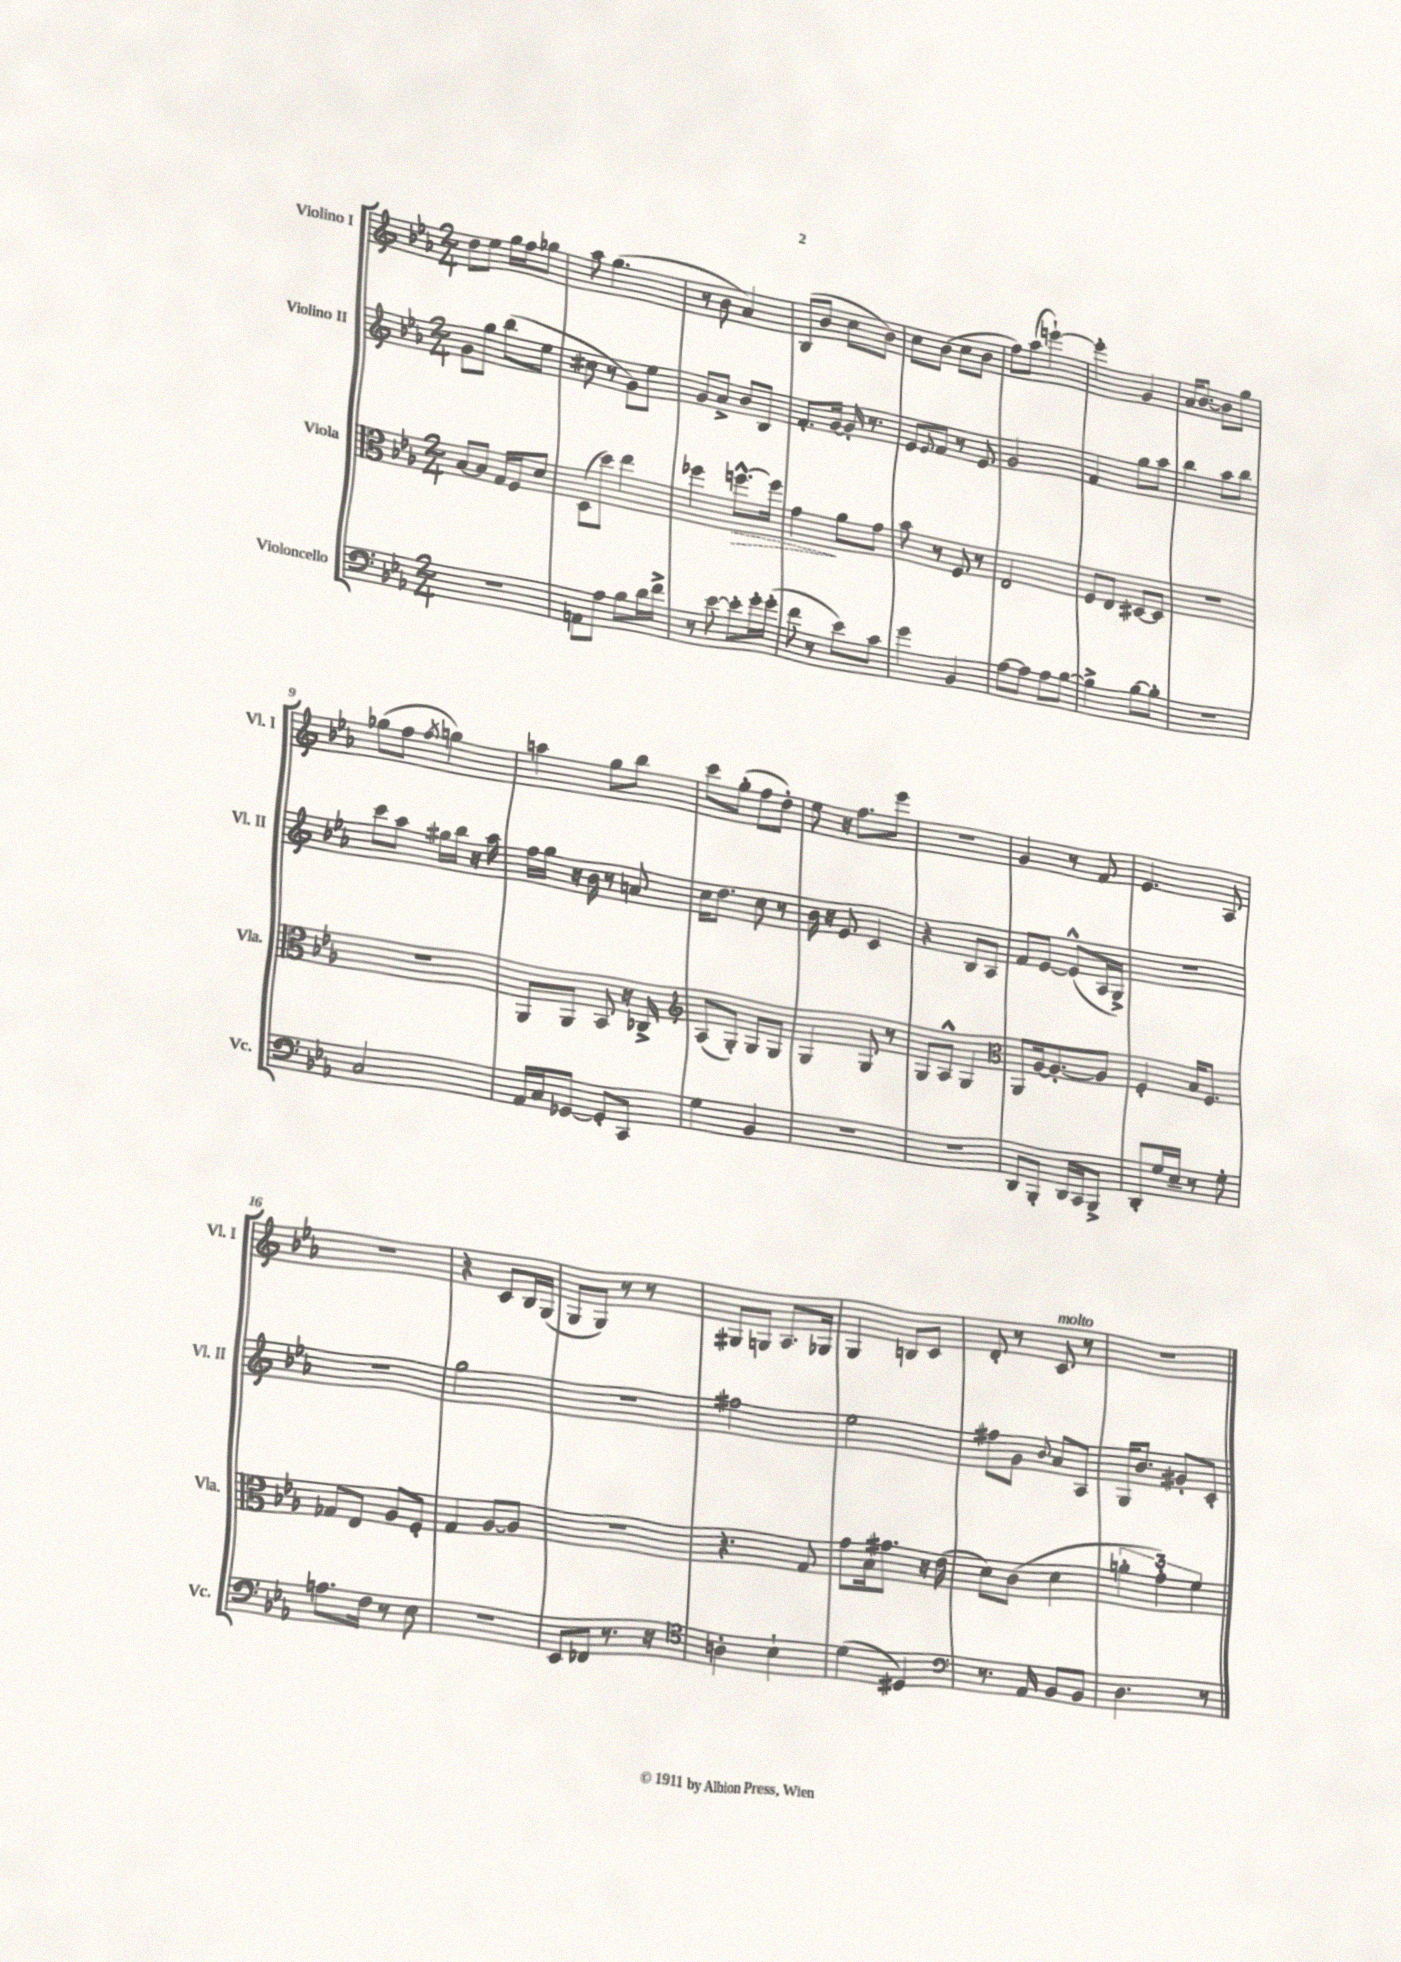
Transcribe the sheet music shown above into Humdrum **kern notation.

**kern	**kern	**dynam	**kern	**kern
*part4	*part3	*part3	*part2	*part1
*staff4	*staff3	*staff3	*staff2	*staff1
*I"Violoncello	*I"Viola	*	*I"Violino II	*I"Violino I
*I'Vc.	*I'Vla.	*	*I'Vl. II	*I'Vl. I
*clefF4	*clefC3	*	*clefG2	*clefG2
*k[b-e-a-]	*k[b-e-a-]	*	*k[b-e-a-]	*k[b-e-a-]
*M2/4	*M2/4	*	*M2/4	*M2/4
=1	=1	=1	=1	=1
2r	[8B-/L	.	8g\L	8dd\L
.	8B-/J]	.	8gg\J	8ee-\J
.	16G/LL	.	(8bb-\L	16gg\LL
.	16F/J	.	.	16ff\J
.	8d/J	.	8ee-\J	8gg-X\J
=2	=2	=2	=2	=2
8AAn\L	(8D\L	.	8cc#X\	8aa-\
8A-\J	8dd\J)	.	8r	(4.gg\
8B-\L	4ee-\	.	8g\L)	.
16d\L	.	.	8ee-\J	.
16f^\JJ	.	.	.	.
=3	=3	=3	=3	=3
8r	4ff-X\	.	8g/L	8r
[8e-\	.	.	8a-^/J	8b-\
!	!	!LO:HP:b	!	!
8e-'\L]	[8.ffn^^\L	>	8b-/L	4a-/)
16g'\L	.	.	8B-/J	.
(16g'\JJ	16ff\Jk]	.	.	.
=4	=4	=4	=4	=4
8f\	4g\	.	8.f'/L	(8B-/L
8r	.	.	.	8b-/J
.	.	.	[16g/Jk	.
8e-\L)	8a-\L	]	16g'/]	8cc\L
.	.	.	8.r	.
8c\J	8g\J	.	.	8b-\J)
=5	=5	=5	=5	=5
4g\	8b-\	.	8e-/L	8cc\L
.	.	.	8qqe-/	.
.	8r	.	8f/J	(8b-\J
4BB-/	8F/	.	8r	8cc\L
.	8r	.	8e-/	8b-\J
=6	=6	=6	=6	=6
[8A-\L	2E-/	.	2g/	8ff\L)
8A-\J]	.	.	.	(8aa-\J
8A-\L	.	.	.	[4eeen`\)
[8B-\J	.	.	.	.
=7	=7	=7	=7	=7
4B-^\]	8F/L	.	4f/	4eee'\]
.	8E-/J	.	.	.
[8B-\L	[8D#X/L	.	8gg\L	4g/
8B-'\J]	8D#/J]	.	8aa-\J	.
=8	=8	=8	=8	=8
2r	2r	.	4bb-\	16a-/KL
.	.	.	.	[8.b-/J
.	.	.	8aa-\L	8b-\L]
.	.	.	8bb-\J	8gg\J
!!LO:LB:g=z
=9	=9	=9	=9	=9
2C/	2r	.	8ccc\L	(8gg-X\L
.	.	.	8aa-\J	8ff\J
.	.	.	.	8qff/
.	.	.	16gg#X\LL	4ggn\)
.	.	.	16bb-\JJ	.
.	.	.	16r	.
.	.	.	16aa-\	.
=10	=10	=10	=10	=10
16AA-/LL	8AA-/L	.	16ff\LL	4aan\
16C/J	.	.	16gg\JJ	.
[8GG-X/J	8AA-/J	.	16r	.
.	.	.	16b-\	.
8GG-'/L]	8BB-/	.	8r	8gg\L
8CC/J	16r	.	8an/	8bb-\J
.	16C-X^/	.	.	.
=11	=11	=11	=11	=11
*	*clefG2	*	*	*
4G\	(8A-/L	.	16cc\KL	8ccc\L
.	.	.	8.dd\J	.
.	8G'/J)	.	.	(8gg'\J
4BB-/	8G/L	.	8cc\	8ff\L
.	8G/J	.	8r	8dd'\J)
=12	=12	=12	=12	=12
2r	4G/	.	16b-\	8ee-\
.	.	.	16r	.
.	.	.	8e-/	16r
.	.	.	.	8.ff\L
.	8G/	.	4c/	.
.	8r	.	.	8eee-\J
=13	=13	=13	=13	=13
2r	8G/L	.	4r	2r
.	8A-^^/J	.	.	.
.	4G/	.	8B-/L	.
.	.	.	8A-/J	.
=14	=14	=14	=14	=14
*	*clefC3	*	*	*
8DD/L	8AA-/L	.	8f/L	4g/
8BBB-'/J	[16A-/k	.	[8e-/J	.
.	8.A-'/_	.	.	.
16DD/LL	.	.	(8e-^^/L]	8r
16CC/J	.	.	.	.
8BBB-^/J	8A-/J]	.	16A-/L	8f/
.	.	.	16G^/JJ)	.
=15	=15	=15	=15	=15
8DD'/L	4F'/	.	2r	4.e-/
16G/L	.	.	.	.
16E-~/JJ	.	.	.	.
8r	16B-/KL	.	.	.
.	8.F/J	.	.	.
8G'\	.	.	.	8A-/
!!LO:LB:g=z
=16	=16	=16	=16	=16
8.An\L	8G-X/L	.	2r	2r
.	8E-/J	.	.	.
16F\Jk	.	.	.	.
8r	8A-/L	.	.	.
8E-\	8F'/J	.	.	.
=17	=17	=17	=17	=17
2r	4G/	.	2gg\	4r
.	[8A-/L	.	.	8c/L
.	8A-/J]	.	.	16B-/L
.	.	.	.	(16G/JJ
=18	=18	=18	=18	=18
8EE-/L	2r	.	2r	8G/L
8FF-X/J	.	.	.	8G/J)
8.r	.	.	.	8r
.	.	.	.	8r
16r	.	.	.	.
=19	=19	=19	=19	=19
*clefC4	*	*	*	*
4An'\	4.r	.	2ff#X\	8G#X/L
.	.	.	.	8Gn/J
4B-`\	.	.	.	8.A-/L
.	8G/	.	.	.
.	.	.	.	16G-X/Jk
=20	=20	=20	=20	=20
(4d\	8g\L	.	2ee-\	4G/
.	16B-\k	.	.	.
.	8.g#X\J	.	.	.
4D#X/)	.	.	.	8Bn/L
.	16r	.	.	8c/J
.	(16e-\	.	.	.
=21	=21	=21	=21	=21
*clefF4	*	*	*	*
8.r	8d\L)	.	8ff#X\L	8d'/
.	(8c\J	.	8g\J	8r
16AA-/	.	.	.	.
.	.	.	8qqb-/	.
!	!	!	!	!LO:TX:a:i:t=molto
8BB-/L	4d\	.	8a-/L	8c/
8BB-/J	.	.	8A-/J	8r
=22	=22	=22	=22	=22
4.D\	6an'\	.	16G/KL	2r
.	.	.	8.b-/J	.
.	6g'\)	.	.	.
.	.	.	8g#X'/L	.
.	6f\	.	.	.
8r	.	.	8c'/J	.
==	==	==	==	==
*-	*-	*-	*-	*-
